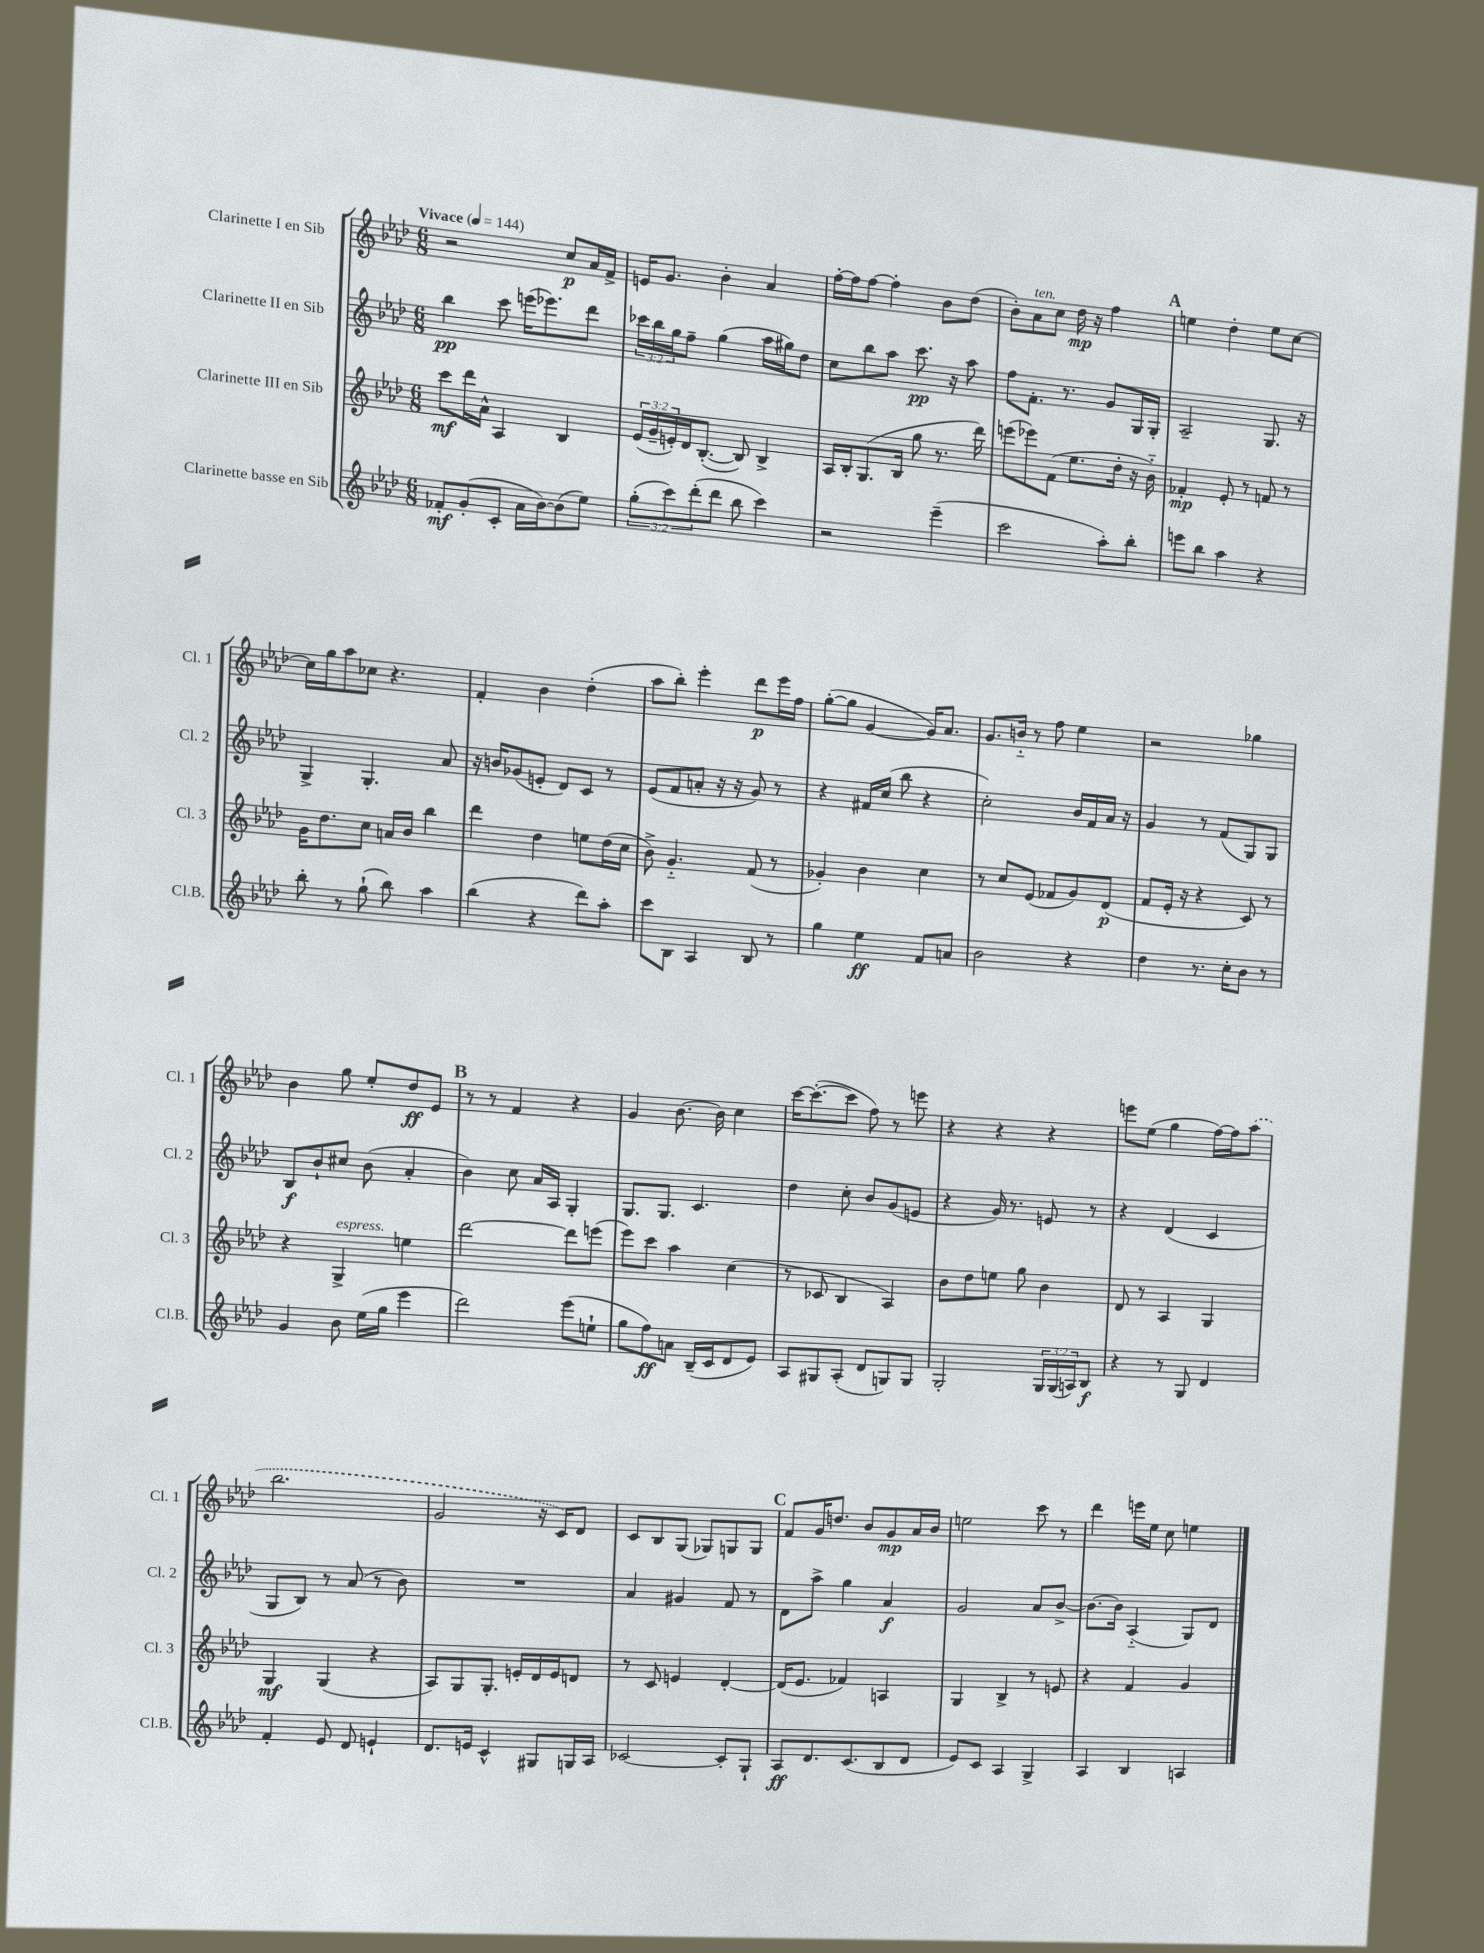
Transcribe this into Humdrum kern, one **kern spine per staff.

**kern	**kern	**kern	**kern
*staff4	*staff3	*staff2	*staff1
*clefG2	*clefG2	*clefG2	*clefG2
*k[b-e-a-d-]	*k[b-e-a-d-]	*k[b-e-a-d-]	*k[b-e-a-d-]
*M6/8	*M6/8	*M6/8	*M6/8
*MM144	*MM144	*MM144	*MM144
8f-'	8ccc	4bb-	2r
(8g'	16ddd-	.	.
.	16a-^^	.	.
8c'	4A-	8ccc	.
16a-	.	(16eee	.
[16b-)	.	8.eee-)	.
(8b-]	4B-	.	8cc
8ee-)	.	8ddd-	16a-
.	.	.	16f^
=	=	=	=
(12gg'	(24e-	24ccc-	16e
.	24g~	24bb-	.
.	.	.	8.g
12ccc)	24e')	24gg	.
.	16d-	8ff~	.
(12ddd-'	.	.	.
.	([8.B-'	.	.
8ddd-	.	(4gg	4b-'
8bb-	8B-])	.	.
4ccc)	4B-^	16aa-	4a-
.	.	16gg#)	.
.	.	8dd-	.
=	=	=	=
2r	16A-	8cc	[16ff'
.	16B-'	.	16ff]
.	(8.G	8bb-	[8ff
.	.	8aa-	4ff']
.	16B-	.	.
.	8gg	8.ccc	.
(4eee-~	8.r	.	8b-
.	.	16r	.
.	.	8aa-	(8dd-
.	16ddd-)	.	.
=	=	=	=
2ccc	(8eee	8ff	8b-')
.	8eee-)	8.f'	8a-
.	(8f	.	8cc
.	.	8.r	.
.	8.ee-	.	16dd-
.	.	.	16r
8aa-')	.	8g	4ff
.	16dd-'	.	.
8bb-'	16r	16G	.
.	16b-'~)	16G'	.
=	=	=	=
8eee	4f-'	2A-~	4ee
8bb-	.	.	.
4aa-	8e-'	.	4dd-'
.	8r	.	.
4r	8f	8.G	8ee
.	8r	.	[8cc
.	.	16r	.
=	=	=	=
8bb-'	16g	4G^	16cc]
.	8.dd-	.	16gg
8r	.	.	8aa-
(8gg`	8cc	4.G'	8cc-
8bb-)	16a	.	4.r
.	16b-	.	.
4aa-	4bb-	.	.
.	.	8a-	.
=	=	=	=
(4bb-	4ddd-	16r	4f'
.	.	16b	.
.	.	(8g-	.
4r	4dd-	8e'	4b-
.	.	8d-)	.
8ddd-)	8ee	8c	(4dd-'
8aa-'	(16dd-	8r	.
.	16cc	.	.
=	=	=	=
8ccc	8b-^)	(8e-	8aa-
8B-	4.g'~	8f	8bb-')
4A-	.	8a'	4eee-'
.	.	16r	.
.	.	16r	.
8B-	(8f	8g)	8ddd-
8r	8r	8r	16eee-
.	.	.	16ff
=	=	=	=
4gg	4g-')	4r	([8gg'
.	.	.	8gg]
4ee-	4b-	16f#	[4g
.	.	(16cc	.
.	.	8bb-	.
8f	4cc	4r	16g])
.	.	.	8.a-
8a	.	.	.
=	=	=	=
2b-	8r	2cc')	8.g
.	8cc	.	.
.	.	.	16b'~
.	(8e-	.	8r
.	8f-	.	8ff
4r	8g)	16b-	4ee-
.	.	16f	.
.	(8d-	16a-	.
.	.	16r	.
=	=	=	=
4dd-	8f	4g	2r
.	16e-'	.	.
.	16r	.	.
8.r	4r	8r	.
.	.	(8f	.
16cc'	.	.	.
8b-	8c)	8G)	4gg-
8r	8r	8G	.
=	=	=	=
4g	4r	8B-	4b-
.	.	8b-`	.
8b-	4G^	8cc#	8gg
(16ee-	.	(8b-	8ee-'
16gg	.	.	.
4eee-	4ee	4a-'	8dd-
.	.	.	8e-
=	=	=	=
2ddd-)	[2ddd-	4b-)	8r
.	.	.	8r
.	.	8cc	4f
.	.	16a-	.
.	.	16A-	.
(8eee-	8ddd-]	4G'	4r
8ee`	(8eee	.	.
=	=	=	=
8gg	8eee-)	8.G	4g
8ff)	8ccc	.	.
.	.	8.G	.
8a	4aa-	.	[8.b-
(16B-~	.	4.c	.
16c	.	.	16b-]
8d-	(4cc	.	4cc
8e-)	.	.	.
=	=	=	=
8A-	8r	4dd-	[16ccc
.	.	.	(8.ccc'_
8G#	8c-	.	.
(8A-'	4B-	8cc'	8ccc]
8d-	.	8b-	8ff)
8G)	4A-)	(8g	8r
8G	.	8e	8eee
=	=	=	=
2G'	8b-	4r	4r
.	8dd-	.	.
.	8ee	16g)	4r
.	.	8.r	.
.	8gg	.	.
24G	4b-	8e	4r
(24G	.	.	.
24A)	.	.	.
8B-	.	8r	.
=	=	=	=
4r	8d-	4r	8eee
.	8r	.	(8ee-
8r	4A-	(4d-	4gg
8G	.	.	.
4d-	4G	4c	[16ff)
.	.	.	16ff]
.	.	.	(8aa-
=	=	=	=
4f'	4G	8G	2.bb-
.	.	8B-)	.
8e-	(4G	8r	.
8d-	.	(8a-	.
4e`	4r	8r	.
.	.	8b-)	.
=	=	=	=
8.d-	8A-)	2.r	2g
.	8G	.	.
16e	.	.	.
4c^^	8.G'	.	.
.	16e'	.	.
8G#	16d-	.	16r
.	16e	.	16c)
16G	8d	.	8d-
16A-	.	.	.
=	=	=	=
[2c-	8r	4a-	8c
.	8c	.	8B-
.	4e	4g#	(8G
.	.	.	8G-)
8c-']	[4d-'	8f	8G
8G`	.	8r	8G
=	=	=	=
8A-	(16d-]	8d-	8f
.	8.e-	.	.
8.d-	.	8aa-^	16g
.	.	.	8.dd
.	4f-)	4gg	.
(8.c	.	.	.
.	.	.	8b-
8B-	4A	4a-	8g
8d-	.	.	16a-
.	.	.	16b-
=	=	=	=
8e-)	4G	2g	2ee
8c	.	.	.
4A-	4B-^	.	.
4G^	8r	8a-	8ccc
.	8e	[8b-^	8r
=	=	=	=
4A-	4r	8.b-_	4ddd-
.	.	16b-]	.
4B-	4f	(4A-'~	16eee
.	.	.	16ee-
.	.	.	8cc
4A	4g	8G)	4ee
.	.	8d-	.
==	==	==	==
*-	*-	*-	*-
